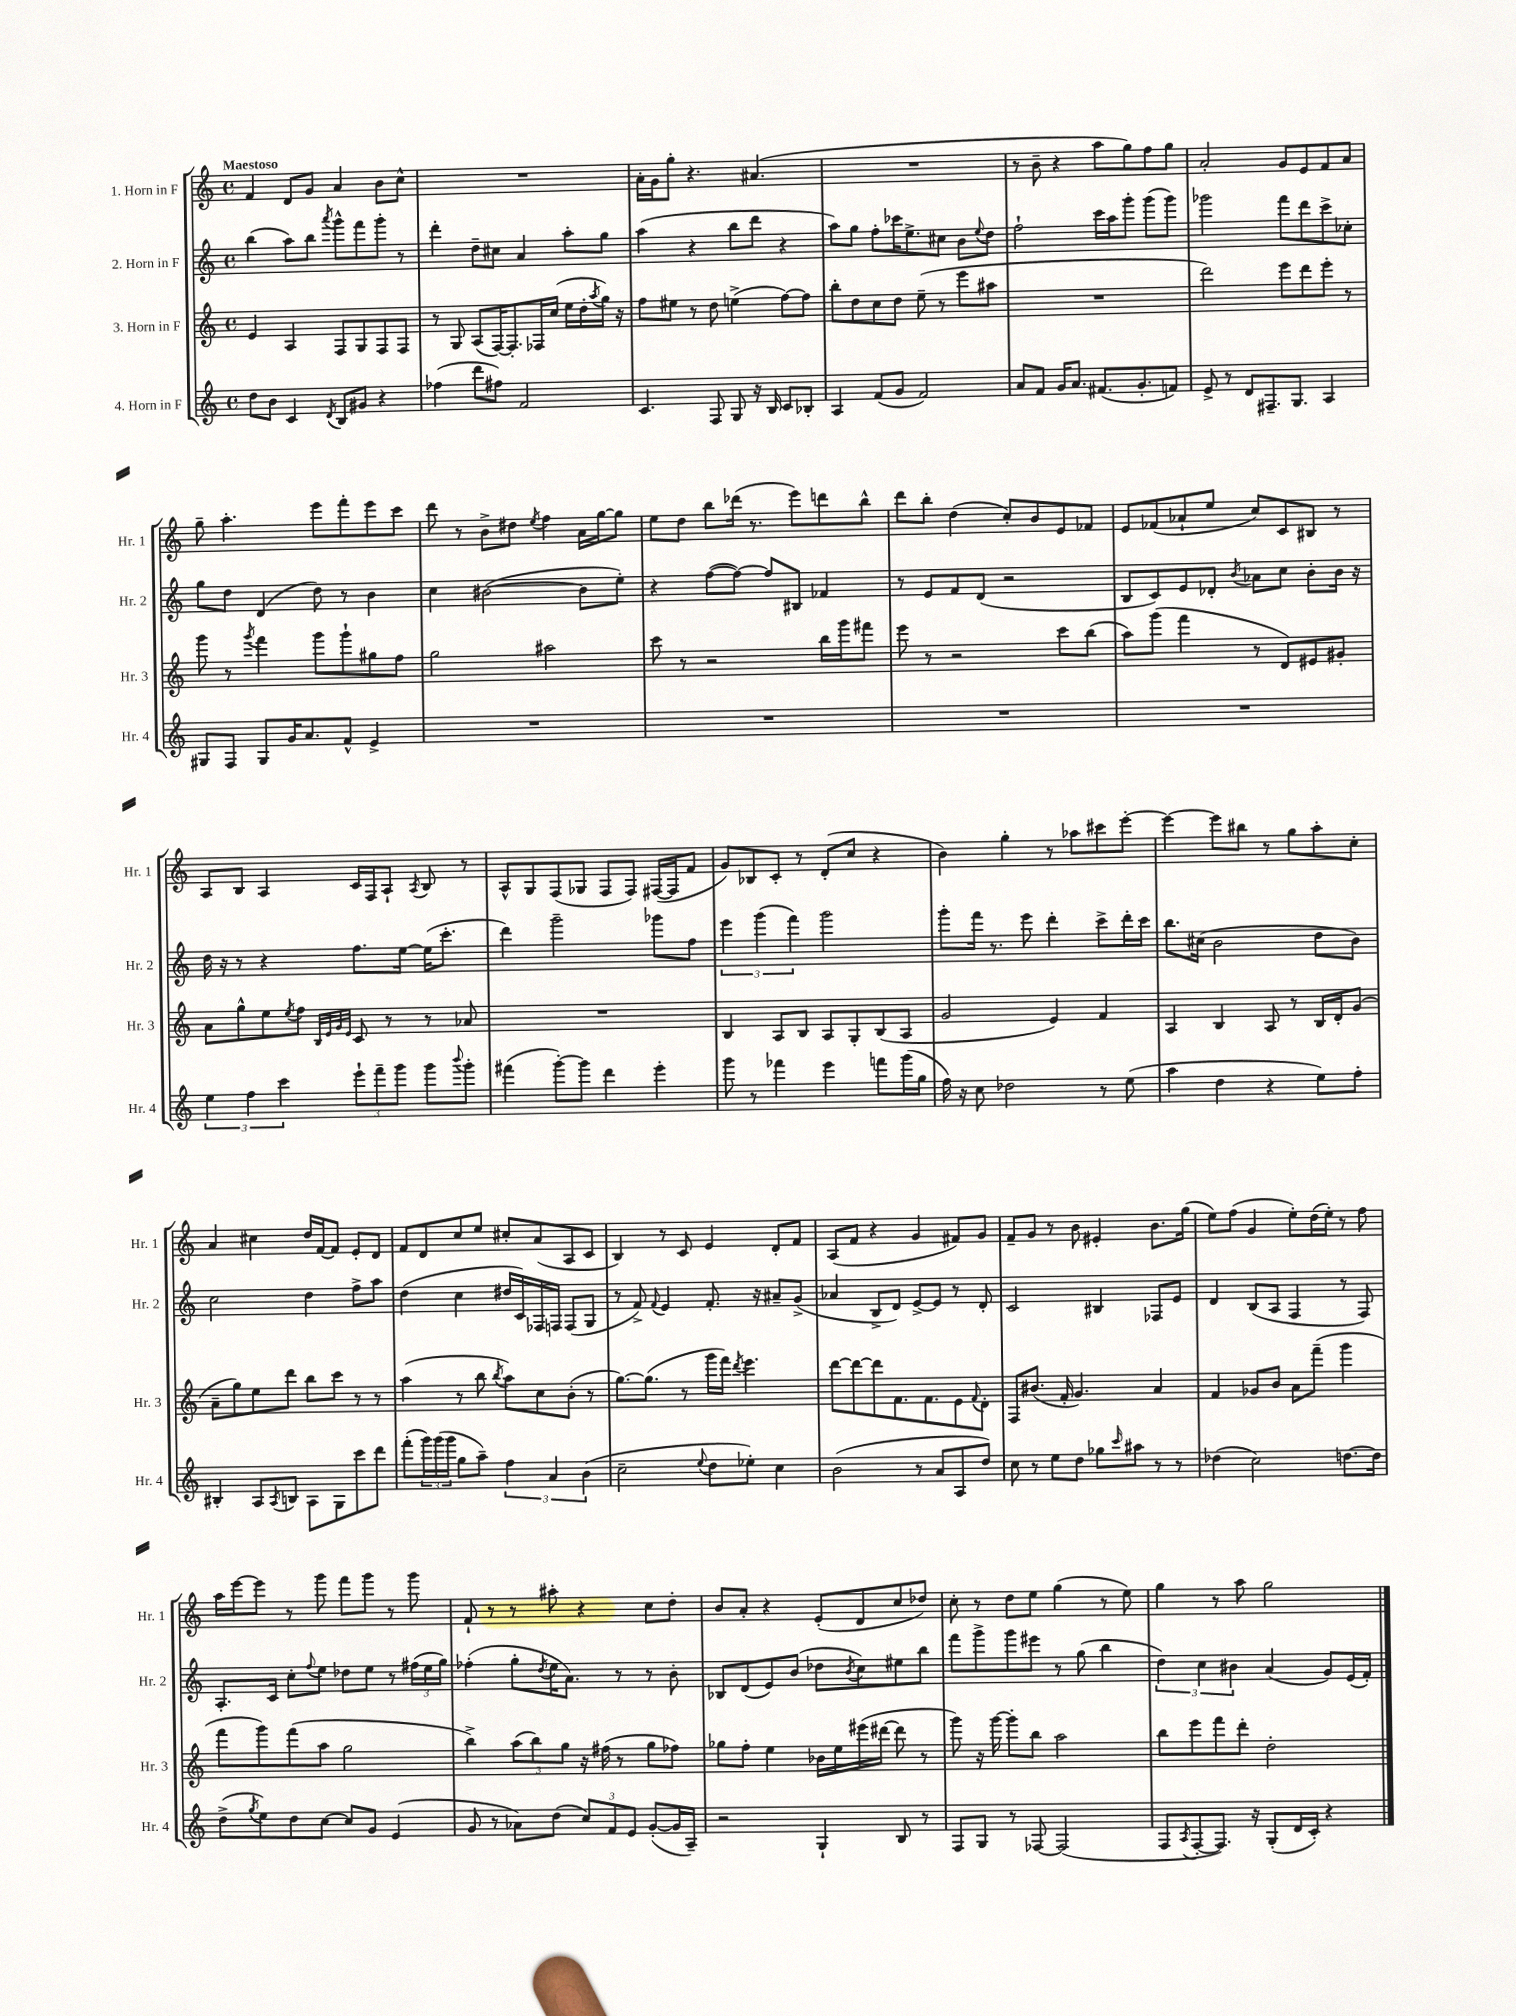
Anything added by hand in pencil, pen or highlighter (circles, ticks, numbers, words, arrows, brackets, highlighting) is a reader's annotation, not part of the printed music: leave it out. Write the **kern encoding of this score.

**kern	**kern	**kern	**kern
*staff4	*staff3	*staff2	*staff1
*clefG2	*clefG2	*clefG2	*clefG2
*k[]	*k[]	*k[]	*k[]
*M4/4	*M4/4	*M4/4	*M4/4
*met(c)	*met(c)	*met(c)	*met(c)
8dd\L	4e/	(4bb\	4f/
8b\J	.	.	.
4c/	4A/	8aa\L)	8d/L
.	.	8bb\J	8g/J
8qd/	.	8qaaa/	.
8B/L	8F/L	8ggg^^\L	4a/
8g#/J	8G/	8fff\	.
4r	8F/	8ggg'\J	8b\L
.	8F/J	8r	8cc^^\J
=	=	=	=
(4ff-\	8r	4ddd'\	1r
.	8G/	.	.
8ddd\L	(8A/L	8dd~\L	.
8ff#\J)	[16F/K)	8cc#\J	.
.	8.F'/]	.	.
2f/	.	4a/	.
.	16F-/L	.	.
.	(16cc/JJ	.	.
.	16ee\LL	8aa'\L	.
.	16dd'\	.	.
.	8qaa/	.	.
.	16gg\JJ)	8gg\J	.
.	16r	.	.
=	=	=	=
4.c/	8ff\L	(4aa\	16a'\LL
.	.	.	16g\J
.	8ee#\J	.	8gg'\J
.	8r	4r	4.r
8F/	8dd\	.	.
8G/	(4ee^\	8bb\L	.
16r	.	8ddd\J	(4.a#/
16B/	.	.	.
8c/L	[8ff\L)	4r	.
8B-'/J	8ff\]J	.	.
=	=	=	=
4A/	8bb'\L	8aa\L)	1r
.	8dd\	8gg\J	.
(8f/L	8cc\	8ff'\L	.
8g/J	8dd\J	16ccc-\K	.
.	.	8.ee^\	.
2f/)	(8ee~\	.	.
.	8r	8cc#\J	.
.	8eee\L	8b\L	.
.	.	8qqee/	.
.	8aa#\J	8dd\J	.
=	=	=	=
8a/L	1r	2ff`\	8r
8f/J	.	.	8b~\
16g/LK	.	.	4r
8.a/J	.	.	.
(8.f#/L	.	16ccc\LL	8aa\L
.	.	16aa\J	.
.	.	8ggg'\J	8gg\)
8.g'/	.	.	.
.	.	(8ggg\L	8ff\
8f/J)	.	8ggg\J)	8gg\J
=	=	=	=
8e^/	2ddd\)	2ggg-\	2a'/
8r	.	.	.
8d/L	.	.	.
8.F#~/	.	.	.
.	8eee\L	8fff\L	8g/L
8.G/J	.	.	.
.	8ddd\	8ddd\	8e/
4A/	8eee'\J	8ccc^\	8f/
.	8r	8cc-'\J	8a/J
=	=	=	=
8G#/L	8ggg\	8gg\L	8gg~\
8F/J	8r	8dd\J	4.aa'\
.	8qggg/	.	.
8G#/L	4fff\	(4d/	.
16g/K	.	.	.
8.a/	.	.	.
.	8ggg\L	8dd\)	8eee\L
8f^^/J	8ggg`\	8r	8fff'\
4e^/	8gg#\	4b\	8eee\
.	8ff\J	.	8ccc\J
=	=	=	=
1r	2gg\	4cc\	8ddd\
.	.	.	8r
.	.	([2b#\	8b^\L
.	.	.	8dd#\J
.	.	.	8qee/
.	2aa#\	.	4ff\
.	.	8b#\]L	16a\LL
.	.	.	[16gg\J
.	.	8ee'\J)	8gg\]J
=	=	=	=
1r	8ccc\	4r	8ee\L
.	8r	.	8dd\J
.	2r	([8ff\L	8bb\L
.	.	8ff\_J)	(16ddd-\Jk
.	.	.	8.r
.	.	8ff/]L	.
.	.	8B#/J	8eee\L)
.	16bb\LL	4f-/	8ddd\
.	16ggg\J	.	.
.	8fff#\J	.	8bb^^\J
=	=	=	=
1r	8eee\	8r	8ddd\L
.	8r	8e/L	8bb'\J
.	2r	8f/	(4dd\
.	.	(8d/J	.
.	.	2r	8cc'/L)
.	.	.	8b/
.	8ccc\L	.	8e/
.	(8bb\J	.	8f-/J
=	=	=	=
1r	8aa\L)	8B/L	8e/L
.	(8ggg\J	8c/)	(8f-/
.	4fff\	8e/	8a-`/
.	.	8d-'/J	8ee/J
.	.	8qb/	.
.	8r	8a-\L	8cc/L)
.	8d/L)	8cc\J	8c/
.	8e#/	8b'\L	8B#/J
.	8g#'/J	16b\Jk	8r
.	.	16r	.
=	=	=	=
6ee\	8a\L	16dd\	8A/L
.	.	16r	.
.	8gg^^\	8r	8B/J
6ff\	.	.	.
.	8ee\	4r	4A/
6ccc\	.	.	.
.	8qee/	.	.
.	8ff\J	.	.
.	32qqB/LLL	.	.
.	32qqe/	.	.
.	32qqg/	.	.
.	32qqe/JJJ	.	.
12eee`\L	8c/	8.ff\L	16c/LL
.	.	.	16F/J
12fff~\	.	.	.
.	8r	.	8A`/J
12ggg\J	.	.	.
.	.	[16ee\Jk	.
.	.	.	8qA/
8ggg\L	8r	(16ee\]LK	8B/
.	.	8.ccc'\J	.
8qqbbb/	.	.	.
8ggg'\J	8a-/	.	8r
=	=	=	=
(4fff#\	1r	4ddd\)	8A^^/L
.	.	.	8G/
[8ggg'\L)	.	2ggg~\	(8F/
8ggg\]J	.	.	8G-/J
4ddd\	.	.	8F/L
.	.	.	8F/J)
4eee'\	.	8ggg-\L	([16F#/LL
.	.	.	16F#/]J
.	.	8ff\J	8f/J
=	=	=	=
8ggg\	4B/	6eee\	8g/L)
8r	.	.	8B-/
.	.	(6ggg\	.
4fff-\	8A/L	.	8c'/J
.	.	6fff\)	.
.	8B/J	.	8r
4eee\	8A/L	2ggg\	(8d'/L
.	8G'/	.	8cc/J
8fff\L	(8B/	.	4r
(16ggg\L	8A/J	.	.
16gg\JJ	.	.	.
=	=	=	=
16ff\)	2g/	8ggg'\L	4b\)
16r	.	.	.
8cc\	.	16fff\Jk	.
.	.	8.r	.
2dd-\	.	.	4gg'\
.	.	8eee\	.
.	4e/)	4ddd'\	8r
.	.	.	8aa-\L
8r	4f/	8ccc^\L	8ccc#\
(8ee\	.	16ddd'\L	[8eee'\J
.	.	16ccc\JJ	.
=	=	=	=
4aa\	4A/	8.bb\L	4eee\_
.	.	(16cc#\Jk	.
4dd\	4B/	2b\	8eee\]L
.	.	.	8bb#\J
4r	8A/	.	8r
.	8r	.	8gg\L
8ee\L)	16B/LL	8dd\L	8aa'\
.	16d'/J	.	.
8ff'\J	(8g/J	8b\J)	8cc'\J
=	=	=	=
4B#'/	8a~\L	2cc\	4a/
.	8gg\)	.	.
8A/L	8ee\	.	4cc#\
8qA/	.	.	.
8B/J	8ddd\J	.	.
8A\L	8bb\L	4dd\	16dd/LL
.	.	.	[16f/J
8G\	8ccc\J	.	8f/]J
8ccc\	8r	8ff^\L	8e'/L
8ddd\J	8r	8aa\J	8d/J
=	=	=	=
(8fff'\L	(4aa\	(4dd\	8f/L
24ggg\L)	.	.	8d/
(24ggg\	.	.	.
24ggg\JJ	.	.	.
8gg\L	8r	4cc\	8cc/
8aa~\J)	8bb\	.	8ee/J
.	8qbb/	.	.
6ff\	8aa\L)	16dd#/LL	8cc#'/L
.	.	16c/)	.
.	8cc\	16F-/	(8a/
6a/	.	.	.
.	.	16F/JJ	.
.	(8b'\J	(8F/L	8A/
(6b\	.	.	.
.	8r	8G/J	8c/J
=	=	=	=
2cc~\	[8.gg\L)	8r	4B/)
.	.	8f^/)	.
.	(8.gg\]J	.	.
.	.	8qqf/	.
.	.	4e/	8r
.	8r	.	8c/
8qqee/	.	.	.
8dd\L	16ggg\LL	8.f'/	4e/
.	16fff\JJ)	.	.
.	8qddd/	.	.
8ee-'\J)	4.eee\	.	.
.	.	16r	.
4cc\	.	8a#~/L	8d'/L
.	.	(8g^/J	8f/J
=	=	=	=
(2b\	[8ddd\L	4a-/	(8A/L
.	8ddd\_	.	8f/J
.	8ddd\]	8B^/L	4r
.	8.f\	8d/J)	.
8r	.	[8e^/L	4g/
.	8.f\	.	.
8a/L	.	8e/]J	.
8A/	8e\	8r	8f#/L)
.	8qqf/	.	.
8dd/J)	8d'\J	8d'/	8g/J
=	=	=	=
8cc\	8F/L	2c/	8f~/L
8r	(8.b#/J	.	8g/J
8ee\L	.	.	8r
.	16f'/	.	.
8dd\J	4.g/)	.	8b\
8gg-\L	.	4B#/	4e#'/
16qqccc/	.	.	.
8aa#\J	.	.	.
8r	4a/	8F-/L	8.b\L
8r	.	8e/J	.
.	.	.	(16gg\Jk
=	=	=	=
(4dd-\	4f/	4d/	8ee\L)
.	.	.	(8ff\J
2cc\)	8g-/L	(8B/L	4g/
.	8b/J	8A/J	.
.	8a\L	4F/	8ee'\L)
.	(8fff~\J	.	(16dd\L
.	.	.	16ee'\JJ)
[8.dd\L	4ggg\	8r	8r
.	.	8F/)	8ff\
16dd\]Jk	.	.	.
=	=	=	=
(8dd^\L	8fff\L	8.A'/L	16aa\LL
.	.	.	[16eee\J
8qgg/	.	.	.
8ee\)	8ggg\)	.	8eee\]J
.	.	16c/Jk	.
8dd\	(8fff\	8cc'\L	8r
.	.	8qqff/	.
[8cc\J	8aa\J	8ee\J	8ggg\
8cc/]L	2gg\	8dd-\L	8fff\L
8g/J	.	8ee\J	8ggg\J
(4e/	.	8r	8r
.	.	(24ff#\LL	8ggg\
.	.	24ee\	.
.	.	24gg\JJ)	.
=	=	=	=
8g/	4bb^\)	(4ff-'\	8f`/
8r	.	.	8r
8a-\L)	(12aa\L	8gg'\L	8r
.	12bb\)	.	.
.	.	8qdd/	.
(8dd\J	.	16ee\K	8aa#'\
.	12gg\J	.	.
.	.	8.a\J)	.
12cc/L)	16r	.	4r
.	(16ff#\	.	.
12f/	.	.	.
.	8r	8r	.
12e/J	.	.	.
([8g'/L	8gg\L	8r	8cc\L
16g/]L	8ff-\J)	8b'\	8dd'\J
16A~/JJ)	.	.	.
=	=	=	=
2r	8gg-\L	8B-/L	8b/L
.	8ff'\J	(8d/	8a'/J
.	4ee\	8e/)	4r
.	.	(8b/J	.
4G`/	16b-\LL	8dd-\L	(8e'/L
.	16ee\	.	.
.	.	8qb/	.
.	(16eee#\	8cc\)	8d/
.	[16ddd#\JJ	.	.
8B/	8ddd#\]	8ee#\	8cc/
8r	8r	8bb\J	8dd-/J)
=	=	=	=
8F/L	8ggg\)	8fff\L	8cc'\
8G/J	16r	8ggg^\	8r
.	[16ggg\	.	.
8r	8ggg'\]L	8ggg\	8dd\L
[8F-/	8bb\J	8eee#\J	8ee\J
(2F-/]	2aa\	8r	(4gg\
.	.	(8gg\	.
.	.	4bb\	8r
.	.	.	8ee\)
=	=	=	=
8F/L	8bb\L	6dd\)	4gg\
8qA/	.	.	.
[8F'/	8eee\	.	.
.	.	6cc\	.
8.F/]J)	8fff\	.	8r
.	.	6b#\	.
.	8ddd'\J	.	8aa\
16r	.	.	.
(8G'/L	2dd'\	(4a/	2gg\
16d/L	.	.	.
16c'/JJ)	.	.	.
4r	.	8g/L)	.
.	.	(16e/L	.
.	.	16f'/JJ)	.
==	==	==	==
*-	*-	*-	*-
